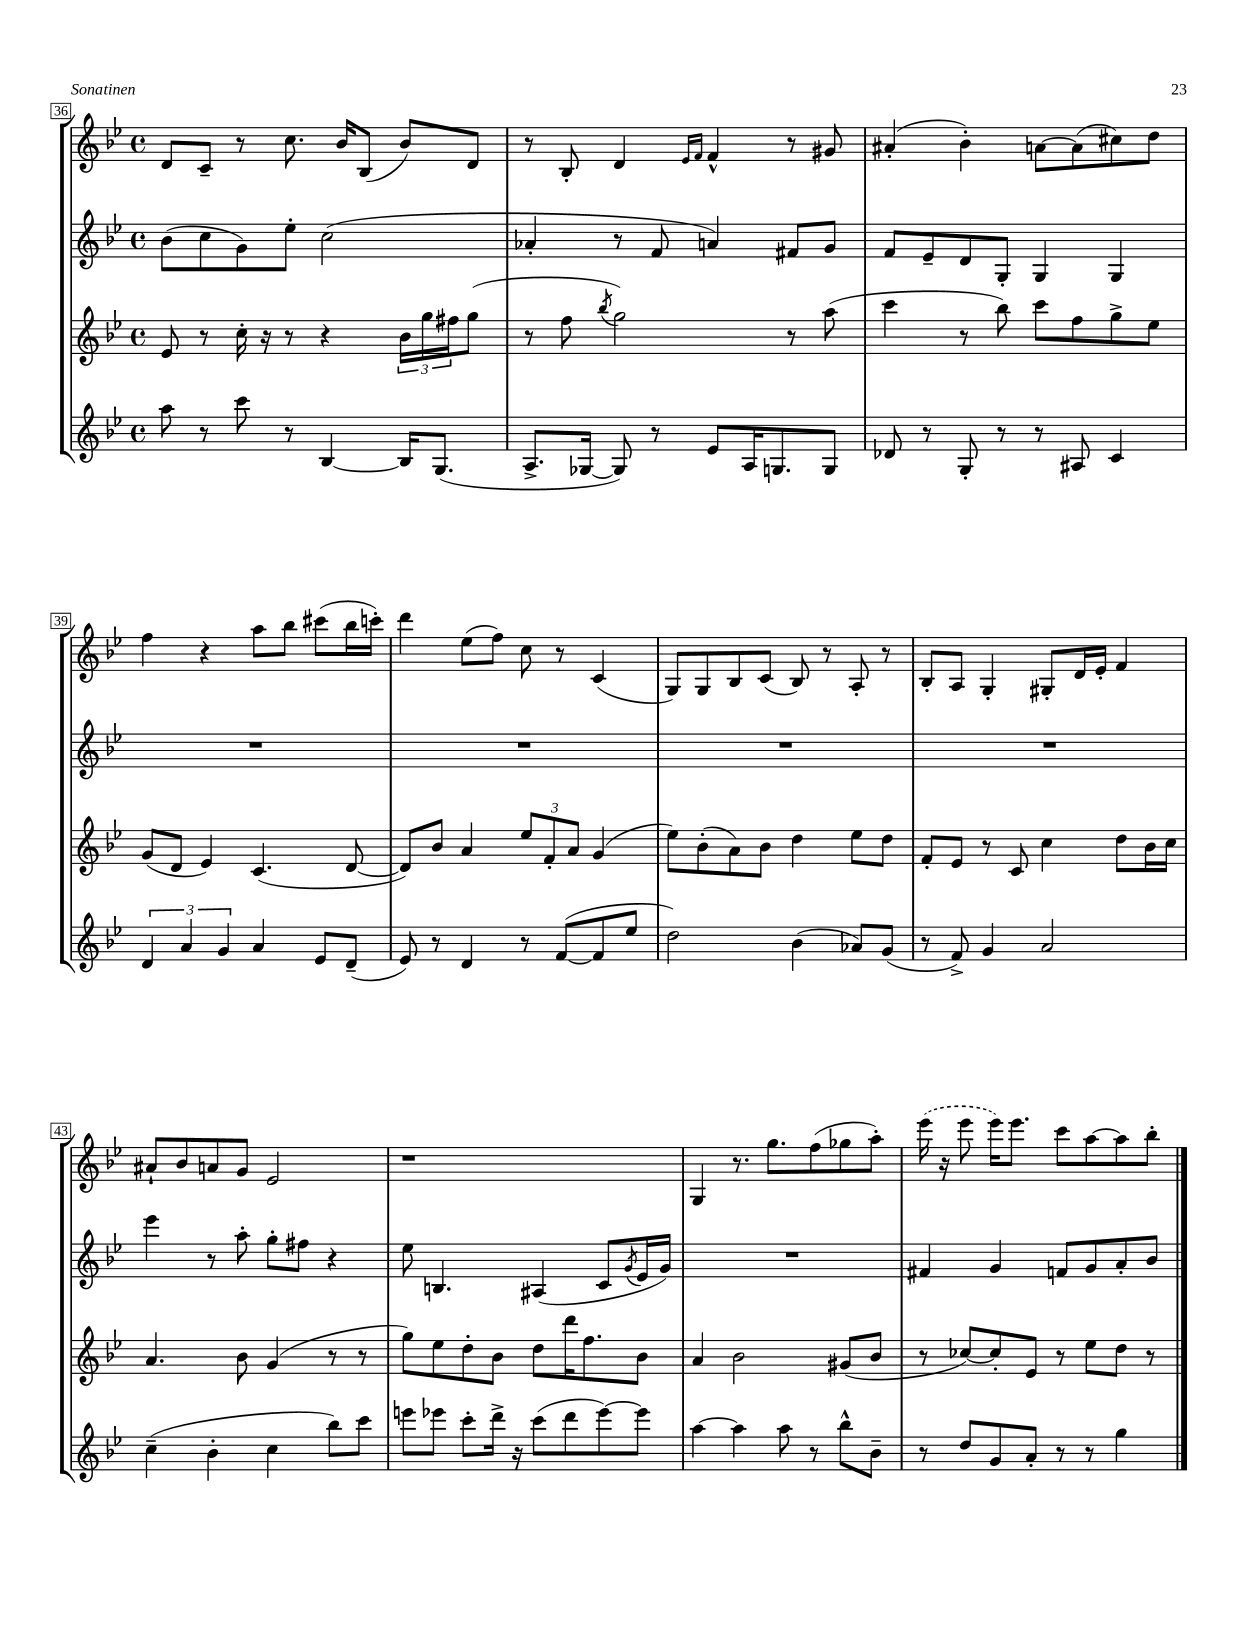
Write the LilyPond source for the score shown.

<<
\new StaffGroup <<
\new Staff = "s0" {
    \clef treble \key bes \major \defaultTimeSignature \time 4/4
    d'8 c'8-- r8 c''8. bes'16 bes8( bes'8) d'8 |
    r8 bes8-. d'4 \grace { ees'16 f'16 } f'4-^ r8 gis'8 |
    ais'4-.( bes'4-.) a'8~ a'8( cis''8) d''8 |
    f''4 r4 a''8 bes''8 cis'''8( bes''16 c'''16-.) |
    d'''4 ees''8( f''8) c''8 r8 c'4( |
    g8) g8 bes8 c'8( bes8) r8 a8-. r8 |
    bes8-. a8 g4-. gis8-. d'16 ees'16-. f'4 |
    ais'8-! bes'8 a'8 g'8 ees'2 |
    r1 |
    g4 r8. g''8. f''8( ges''8 a''8-.) |
    \once \slurDashed ees'''16( r16 ees'''8 ees'''16) ees'''8. c'''8 a''8~ a''8 bes''8-. \bar "|." |
}
\new Staff = "s1" {
    \clef treble \key bes \major \defaultTimeSignature \time 4/4
    bes'8( c''8 g'8) ees''8-. c''2( |
    aes'4-. r8 f'8 a'4) fis'8 g'8 |
    f'8 ees'8-- d'8 g8-. g4 g4 |
    R1 |
    R1 |
    R1 |
    R1 |
    ees'''4 r8 a''8-. g''8-. fis''8 r4 |
    ees''8 b4. ais4( c'8 \acciaccatura { g'8 } ees'16 g'16) |
    R1 |
    fis'4 g'4 f'8 g'8 a'8-. bes'8 \bar "|." |
}
\new Staff = "s2" {
    \clef treble \key bes \major \defaultTimeSignature \time 4/4
    ees'8 r8 c''16-. r16 r8 r4 \tuplet 3/2 { bes'16 g''16 fis''16 } g''8( |
    r8 f''8 \acciaccatura { bes''8 } g''2) r8 a''8( |
    c'''4 r8 bes''8) c'''8 f''8 g''8-> ees''8 |
    g'8( d'8 ees'4) c'4.( d'8~ |
    d'8) bes'8 a'4 \tuplet 3/2 { ees''8 f'8-. a'8 } g'4( |
    ees''8) bes'8-.( a'8) bes'8 d''4 ees''8 d''8 |
    f'8-. ees'8 r8 c'8 c''4 d''8 bes'16 c''16 |
    a'4. bes'8 g'4( r8 r8 |
    g''8) ees''8 d''8-. bes'8 d''8 d'''16 f''8. bes'8 |
    a'4 bes'2 gis'8( bes'8 |
    r8 ces''8~) ces''8-. ees'8 r8 ees''8 d''8 r8 \bar "|." |
}
\new Staff = "s3" {
    \clef treble \key bes \major \defaultTimeSignature \time 4/4
    a''8 r8 c'''8 r8 bes4~ bes16 g8.( |
    a8.-> ges16~ ges8) r8 ees'8 a16 g8. g8 |
    des'8 r8 g8-. r8 r8 ais8 c'4 |
    \tuplet 3/2 { d'4 a'4 g'4 } a'4 ees'8 d'8--( |
    ees'8) r8 d'4 r8 f'8~( f'8 ees''8 |
    d''2) bes'4( aes'8) g'8( |
    r8 f'8->) g'4 a'2 |
    c''4--( bes'4-. c''4 bes''8) c'''8 |
    e'''8 ees'''8 c'''8-. d'''16-> r16 c'''8( d'''8 ees'''8~) ees'''8 |
    a''4~ a''4 a''8 r8 bes''8-^ bes'8-- |
    r8 d''8 g'8 a'8-. r8 r8 g''4 \bar "|." |
}
>>
>>
\layout { \context { \Score currentBarNumber = #36 \override BarNumber.stencil = #(make-stencil-boxer 0.1 0.3 ly:text-interface::print) } }
